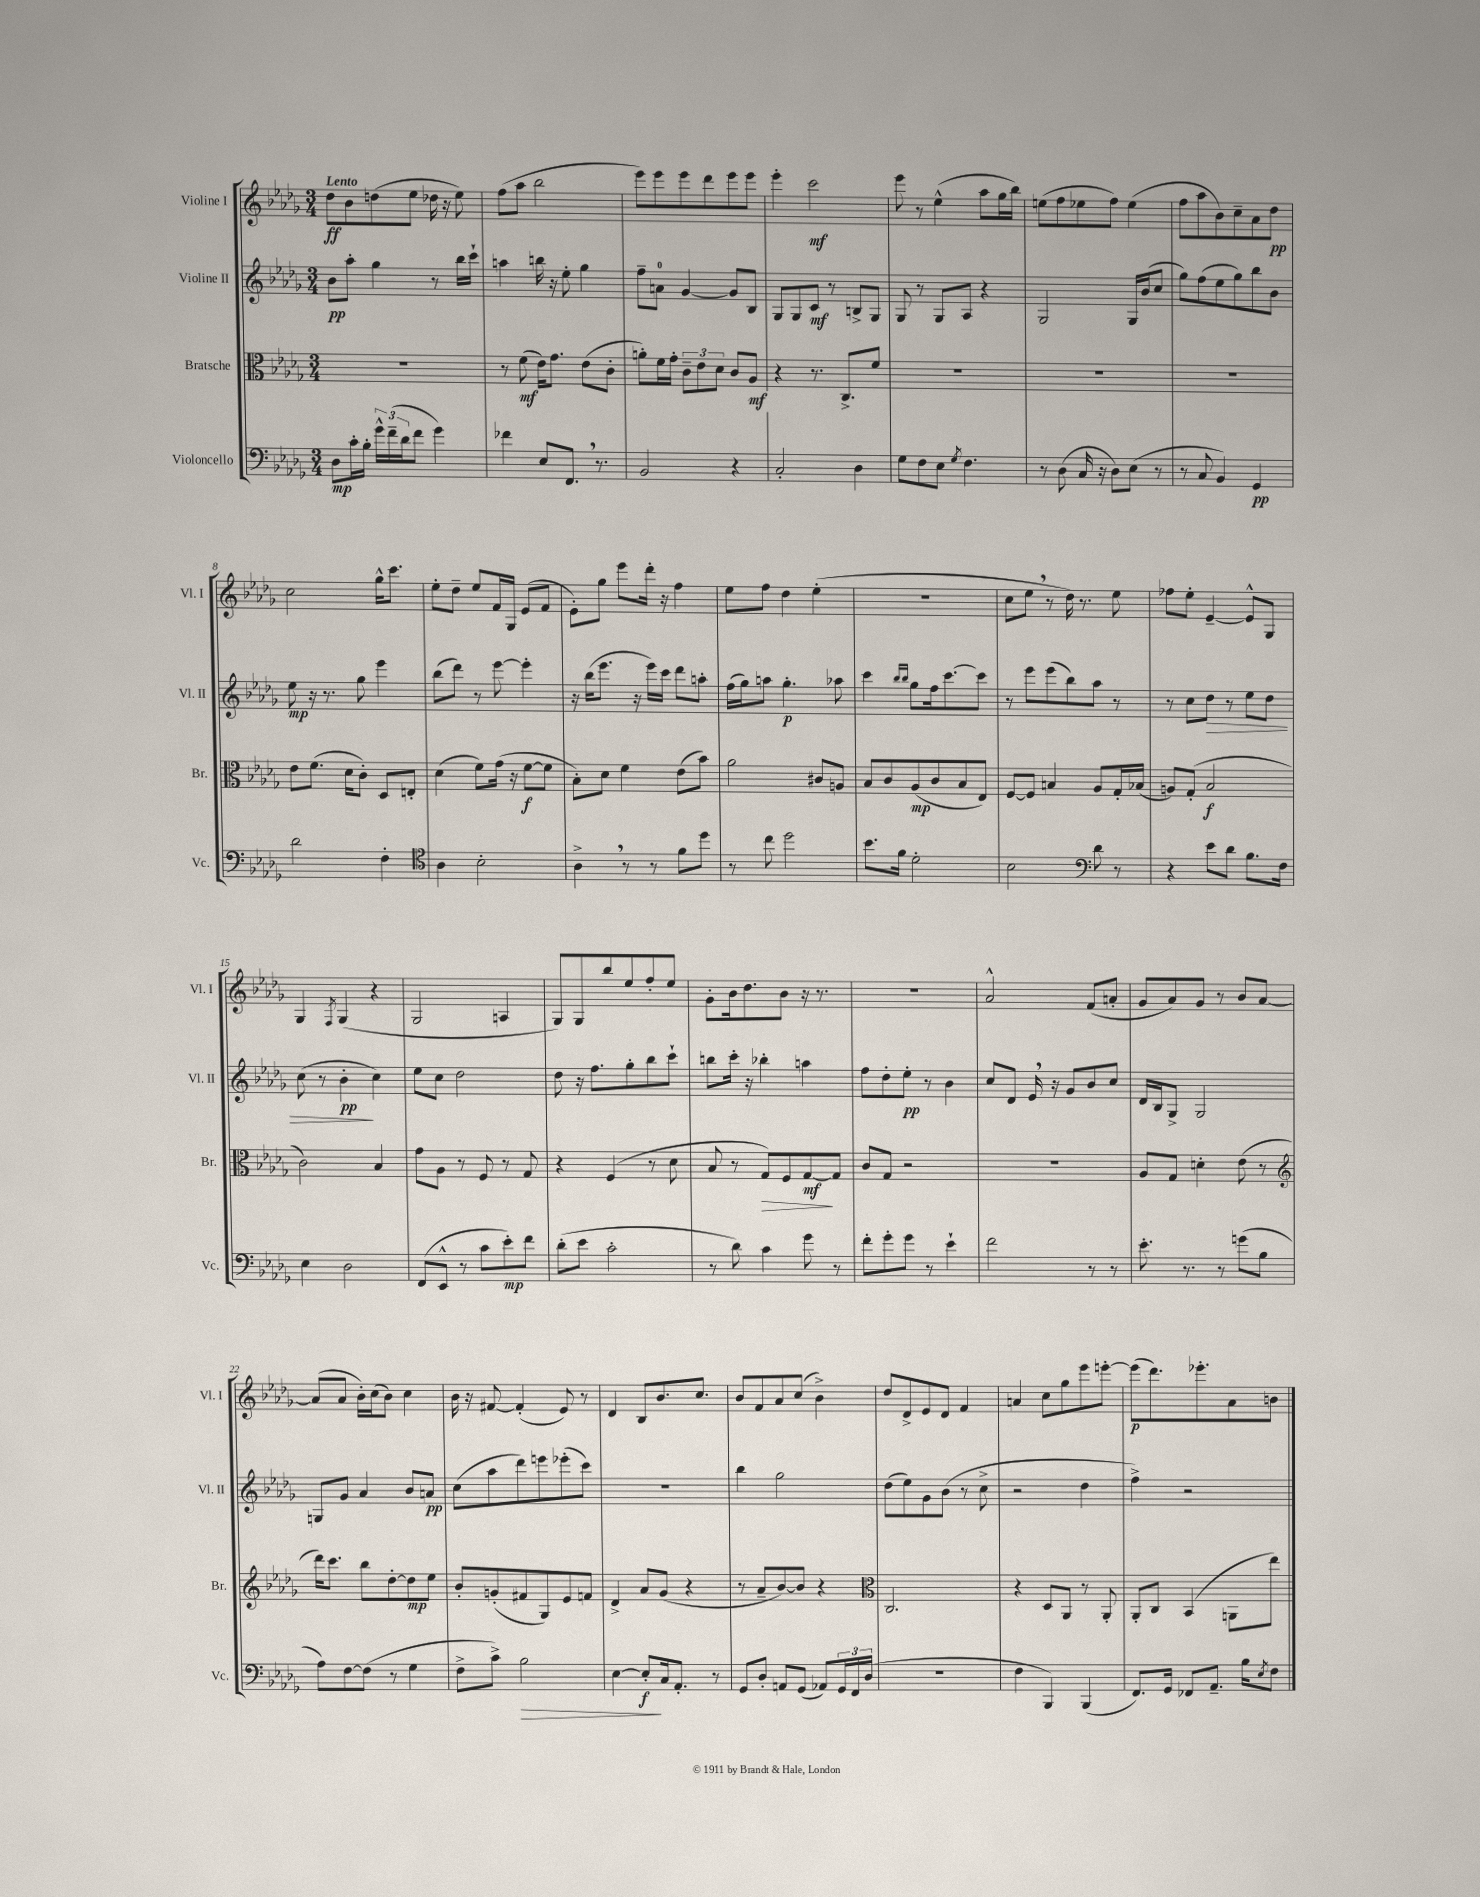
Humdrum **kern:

**kern	**kern	**kern	**kern
*staff4	*staff3	*staff2	*staff1
*clefF4	*clefC3	*clefG2	*clefG2
*k[b-e-a-d-g-]	*k[b-e-a-d-g-]	*k[b-e-a-d-g-]	*k[b-e-a-d-g-]
*M3/4	*M3/4	*M3/4	*M3/4
8D-\L	2.r	8b-\L	8dd-\L
16c'\L	.	8aa-'\J	8b-\
16B-'\JJ	.	.	.
24g-^^\LL	.	4gg-\	(8dd\
(24f~\	.	.	.
24d-\J	.	.	.
8f\J	.	.	8ee-\J
4g-\)	.	8r	16dd-\
.	.	.	16r
.	.	16bb-\LL	8ee-\)
.	.	16ccc`\JJ	.
=	=	=	=
4f-\	8r	4aa\	(8ff\L
.	(8f\	.	8aa-\J
8E-/L	16e-\LK)	16bb\	2bb-\
.	8.g-\J	16r	.
8.FF/J	.	8ee-'\	.
.	(8e-\L	4gg-\	.
8.r	.	.	.
.	8c'\J	.	.
=	=	=	=
2BB-/	8a'\L)	8ff~\L	8eee-\L)
.	16f\L	8a\J	8eee-\
.	16g-'\JJ	.	.
.	12c~\L	[4g-/	8eee-\
.	12e-\	.	.
.	.	.	8ddd-\
.	12d-\J	.	.
4r	8c/L	8g-/]L	8eee-\
.	8A-/J	8B-/J	8eee-\J
=	=	=	=
2C'/	4r	8G-/L	4eee-'\
.	.	8G-/	.
.	8.r	8c/J	2ccc\
.	.	8r	.
.	8.C^/L	.	.
4D-\	.	8B^/L	.
.	8f/J	8G-/J	.
=	=	=	=
8G-\L	2.r	8G-/	8eee-\
8F\	.	8r	8r
8E-\J	.	8G-/L	(4ee-^^\
8qG-/	.	.	.
4.F\	.	8A-/J	.
.	.	4r	8aa-\L
.	.	.	16gg-\L
.	.	.	16bb-\JJ)
=	=	=	=
8r	2.r	2G-/	(8ee\L
(8D-\	.	.	8ff\
16C/	.	.	8ee-\
16r	.	.	.
8D-\L)	.	.	8ff\J)
(8E-\J	.	16G-/LL	(4ee-\
.	.	(16b-/J	.
8r	.	8cc/J	.
=	=	=	=
8r	2.r	8gg-\L)	8ff\L
8C/	.	(8ff\	8aa-\
4BB-/)	.	8ee-\	8b-\)
.	.	8gg-\)	8cc~\
4GG-/	.	8bb-\	8a-\
.	.	8b-\J	8dd-\J
=	=	=	=
2d-\	8e-\L	8ee-\	2cc\
.	(8.f\J	16r	.
.	.	8.r	.
.	16d-\LK	.	.
.	8c'\J)	8gg-\	.
4F'\	8D-/L	4eee-\	16gg-^^\LK
.	.	.	8.ccc\J
.	8E'/J	.	.
=	=	=	=
*clefC4	*	*	*
4A-\	(4d-\	(8bb-\L	8ee-'\L
.	.	8ddd-\J)	8dd-~\J
2B-'\	8f\L)	8r	8ee-/L
.	(16g-\Jk	[8eee-\	16f/L
.	16r	.	16G-/JJ
.	[8f\L	4eee-'\]	(8e-/L
.	8f\]J	.	8f/J
=	=	=	=
4A-^\	8B-'\L)	16r	8e-'\L)
.	.	(16bb-\LK	.
.	8d-\J	8.eee-\J	8gg-\J
8r	4f\	.	8eee-\L
.	.	16r	.
8r	.	16eee-\LL)	16ddd-'\Jk
.	.	16ccc\JJ	16r
8f\L	(8e-\L	8ddd-\L	4ff\
8dd-\J	8b-\J)	8aa'\J	.
=	=	=	=
8r	2a-\	(16ff\LL	8ee-\L
.	.	16gg-\J)	.
8cc\	.	8aa\J	8ff\J
2dd-\	.	4.gg-'\	4dd-\
.	8c#/L	.	(4ee-'\
.	8A/J	8aa-\	.
=	=	=	=
8.b-\L	8B-/L	4ccc\	2.r
.	8c/	.	.
16f\Jk	.	.	.
.	.	16qqbb-/LL	.
.	.	16qqbb-/JJ	.
2d-'\	(8A-/	8gg-\L	.
.	8c/	16ff\k	.
.	.	[8.ccc\	.
.	8B-/	.	.
.	8E-/J)	8ccc\]J	.
=	=	=	=
2B-\	[8F/L	8r	8cc\L
.	8F/]J	8eee-\L	8ee-\J
.	4B/	(8eee-\	8r
.	.	8bb-\)	16dd-\)
.	.	.	8.r
*clefF4	*	*	*
8d-\	8A-/L	8aa-\J	.
8r	16G-'/L	8r	8ee-\
.	(16B-/JJ	.	.
=	=	=	=
4r	8A/L)	8r	8ff-\L
.	(8G-'/J	8cc\L	8ee-'\J
8e-\L	2B-/	8dd-\J	[4e-~/
8d-\J	.	8r	.
8.B-\L	.	8ee-\L	8e-^^/]L
.	.	8dd-\J	8G-/J
16F\Jk	.	.	.
=	=	=	=
4E-\	2c\)	(8cc\	4G-/
.	.	8r	.
.	.	.	8qF/
2D-\	.	4b-'\	(4G-/
.	4B-/	4cc\)	4r
=	=	=	=
(8FF/L	8g-\L	8ee-\L	2G-/
8EE-^^/J	8A-\J	8cc\J	.
8r	8r	2dd-\	.
8c\L	8F/	.	.
8e-'\)	8r	.	4A/
8f\J	8G-/	.	.
=	=	=	=
(8d-'\L	4r	8dd-\	8G-/L)
8e-\J	.	16r	8G-/
.	.	8.ff\L	.
2c'\	(4F/	.	8bb-/
.	.	8gg-'\	8ee-/
.	8r	8bb-\	8ff'/
.	8d-\	8ccc`\J	8ee-/J
=	=	=	=
8r	8B-/	8bb\L	8g-'\L
8d-\)	8r	16ccc'\Jk	16b-\k
.	.	16r	8.dd-\
4c\	8G-/L)	4bb-'\	.
.	8F/	.	8b-\J
8g-\	[8G-/	4aa\	16r
.	.	.	8.r
8r	8G-/]J	.	.
=	=	=	=
8f'\L	8c/L	8ff\L	2.r
8g-'\	8G-/J	8dd-'\	.
8g-\J	2r	8ee-'\J	.
8r	.	8r	.
4e-`\	.	4b-\	.
=	=	=	=
2f\	2.r	8cc/L	2a-^^/
.	.	8d-/J	.
.	.	16e-/	.
.	.	16r	.
.	.	8g-/L	.
8r	.	8b-/	(8f/L
8r	.	8cc/J	8a'/J
=	=	=	=
8.e-'\	8A-/L	16d-/LL	8g-/L
.	.	16B-/J	.
.	8G-/J	8G-^/J	8a-/)
8.r	.	.	.
.	4d'\	2G-/	8g-/J
8r	.	.	8r
(8g\L	(8e-\	.	8b-/L
8B-\J	8r	.	[8a-/J
=	=	=	=
*	*clefG2	*	*
8A-\L)	16ddd-\LK)	8G/L	(8a-/]L
.	8.ccc\J	.	.
[8F\	.	8g-/J	8a-/J
(8F\]J	8bb-\L	4a-/	16b-'\LL)
.	.	.	(16cc\J
8r	[8dd-'\	.	8b-\J)
4G-\	8dd-\]	8b-/L	4cc\
.	8ee-\J	8a/J	.
=	=	=	=
8F^\L	8b-'/L	(8cc\L	16b-\
.	.	.	16r
8c^\J)	(8g'/	8aa-\	[8f#/
2B-\	8f#/	8ddd-\)	(4f#'/]
.	8G-/)	8eee\	.
.	8e-/	(8eee-'\	8e-/)
.	8f/J	8ccc\J)	8r
=	=	=	=
[4E-\	4d-^/	2.r	4d-/
8E-'/]L	8a-/L	.	8B-/L
16C/k	(8g-/J	.	8.b-/
8.AA-'/J	.	.	.
.	4r	.	.
.	.	.	8.cc/J
8r	.	.	.
=	=	=	=
8GG-/L	8r	4bb-\	8b-/L
8D-'/J	8a-~/L	.	8f/
8AA/L	[8b-/)	2gg-\	8a-/
(8GG-/J	8b-/]J	.	(8cc/J
8AA-/L)	4r	.	4b-^\)
24GG-/L	.	.	.
24FF/	.	.	.
(24D-/JJ	.	.	.
=	=	=	=
*	*clefC3	*	*
2.r	2.C/	(8dd-\L	8dd-/L
.	.	8ee-\)	8d-^/
.	.	8g-\	8e-/
.	.	(8b-\J	8d-/J
.	.	8r	4f/
.	.	8cc^\	.
=	=	=	=
4F\	4r	2r	4a/
4BBB-/)	8D-/L	.	8cc\L
.	8AA-/J	.	8gg-\
(4BBB-/	8r	4dd-\	8eee-\
.	8AA-'/	.	[8eee'\J
=	=	=	=
8.FF/L)	8AA-'/L	4ff^\)	(8eee\]L
.	8C/J	.	8.ddd-\)
16GG-/Jk	.	.	.
8FF-/L	(4BB-/	2r	.
.	.	.	8.eee-'\
8.AA-~/J	.	.	.
.	8AA\L	.	8a-\
16B-\LK	.	.	.
8qE-/	.	.	.
8F\J	8ee-\J)	.	8b\J
==	==	==	==
*-	*-	*-	*-
